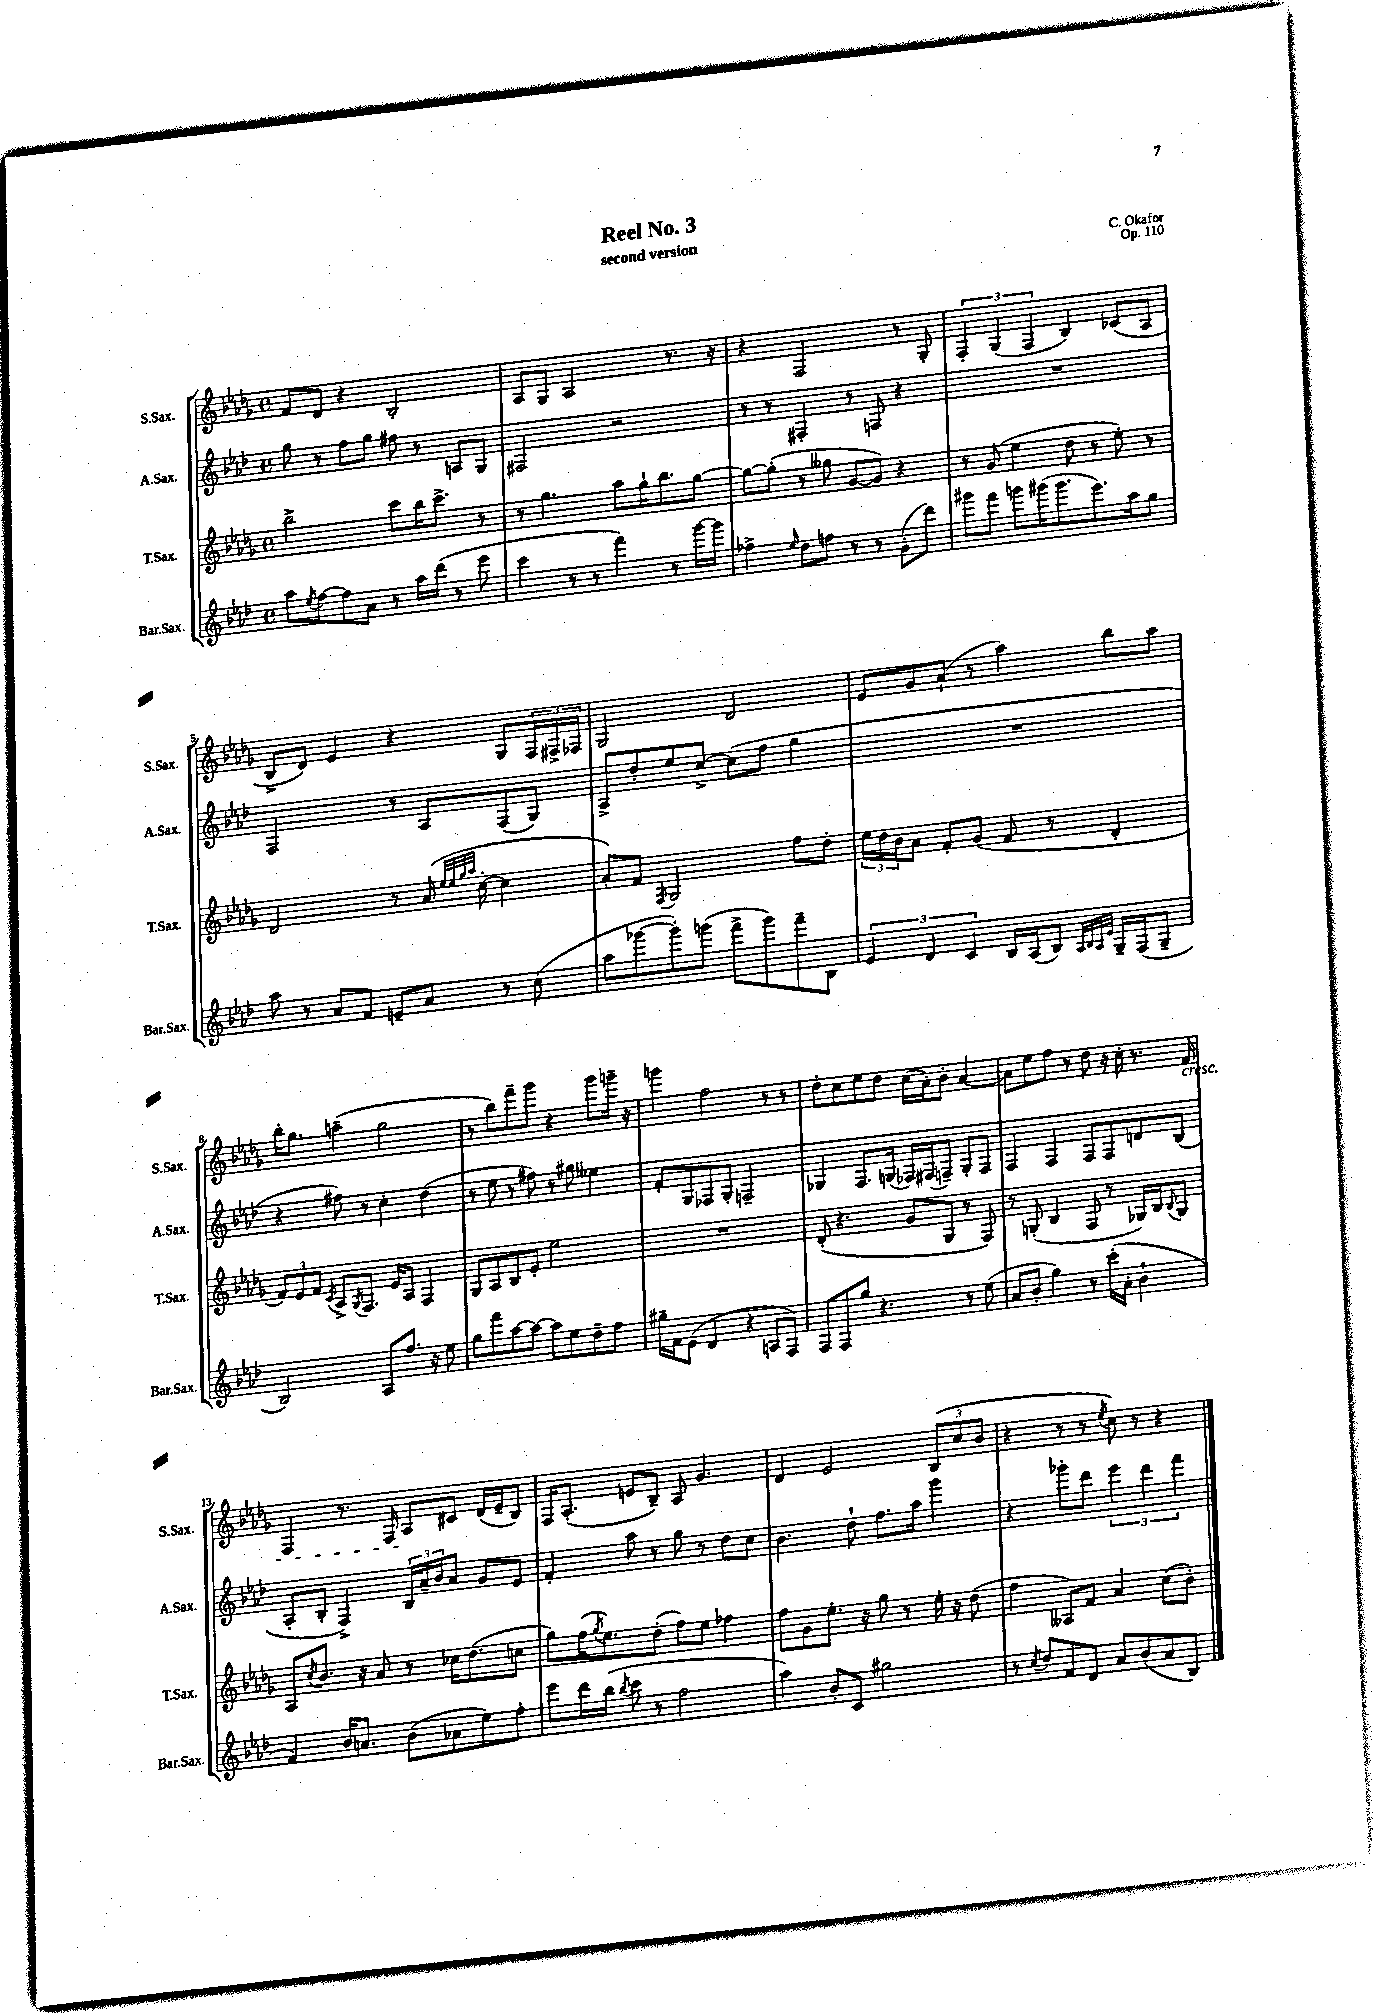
\header { title = "Reel No. 3" composer = "C. Okafor" subtitle = "second version" opus = "Op. 110" }
<<
\new StaffGroup <<
\new Staff = "s0" \with { instrumentName = "S.Sax." shortInstrumentName = "S.Sax." } {
    \clef treble \key des \major \defaultTimeSignature \time 4/4
    f'8 des'8 r4 bes2-. |
    aes8 ges8 aes2 r8. r16 |
    r4 f2 r8 ges8-. |
    \tuplet 3/2 { f4-. ges4( f4 } bes4) ces'8( aes8 |
    bes8-> des'8) ees'4 r4 ges8 \tuplet 3/2 { f16 fis16-> fes16 } |
    ges2 des'2 |
    ees'8 ges'8 aes'8-!( r8 aes''4) bes''8 aes''8 |
    bes''16-. ges''8. a''4--( ges''2 |
    r8 bes''8) f'''8-- ges'''8 r4 ges'''8 g'''16-- r16 |
    g'''4 f''2 r8 r8 |
    des''8-. c''8 ees''8 des''8 c''16( aes'16-.) bes'8-. aes'4~ |
    aes'8 ees''8 f''8 r8 des''8 r16 c''16-. r8. f'16\cresc |
    f4 r8. f16 aes8\! cis'8 des'16( ees'16-- bes8) |
    f16 aes8.-.( e'8 bes8--) aes8 ges'4. |
    des'4 ees'2 \tuplet 3/2 { bes8( c''8 bes'8 } |
    r4 r8 r8 \acciaccatura { ees''8 } c''8) r8 r4 \bar "|." |
}
\new Staff = "s1" \with { instrumentName = "A.Sax." shortInstrumentName = "A.Sax." } {
    \clef treble \key aes \major \defaultTimeSignature \time 4/4
    g''8 r8 f''8 g''8 fis''8 r8 a8 g8 |
    fis2 r2 |
    r8 r8 fis4-. r8 f8 r4 |
    R1 |
    f2 r8 aes8 f8( g8) |
    aes8-> des''8-. ees''8 c''8~-> c''8( f''8 g''4 |
    R1 |
    r4 fis''8) r8 c''4-. des''4( |
    r8 ees''8 r8 fis''8) r8 gis''8 eeses''4 |
    f'8-. g8 fes8 g8-. f2-- |
    ges4 f8. g16( fes16) fis16( f8--) g8-. f8 |
    f4 f4 f8 f8 d'8 bes8( |
    aes8-. bes8-. f4->) \tuplet 3/2 { bes16 aes'16-- bes'16 } aes'8 g'8 ees'8 |
    f'4-. aes''8 r8 g''8 r8 des''8 c''8 |
    bes'4. des''8-! f''8. aes''16 g'''4 |
    r4 ges'''8-. des'''8 \tuplet 3/2 { ees'''4 des'''4 f'''4 } \bar "|." |
}
\new Staff = "s2" \with { instrumentName = "T.Sax." shortInstrumentName = "T.Sax." } {
    \clef treble \key des \major \defaultTimeSignature \time 4/4
    bes''2-> c'''8 bes''16 c'''8.-> r8 |
    r8 ges''4. aes''8 ges''16-! bes''8. ges''8~ |
    ges''8~ ges''8-.( r8 geses''8 ges'8~ ges'8) r4 |
    r8 ges'8( ees''4 des''8 r8 ees''8-.) r8 |
    des'2 r8 aes'16( \grace { ees''32 ees''32 ges''32 aes''32 } c''16~-. c''4 |
    aes'8-.) f'8 \acciaccatura { f8 } ges2 f''8 des''8-. |
    \tuplet 3/2 { ees''16 des''16 bes'16 } aes'8 f'8-. ges'8( f'8 r8 des'4-. |
    \tuplet 3/2 { f'8) ees'8 f'8 } \acciaccatura { c'8 } aes8-> \acciaccatura { ges8 } f8. ees'16 aes8 f4 |
    ges8 aes8 bes8 ees'8-. ees''2 |
    R1 |
    des'8-.( r4. ges'8 ges8 r8 f8) |
    r8 g8-.( bes4 f8 r8 ges16) bes16 \appoggiatura { bes8 } ges8 |
    aes8 \acciaccatura { c''8 } bes'8. r16 aes'8 r8 ces''16 des''8.( c''8 |
    ges''8) f''16( \acciaccatura { ges''8 } ees''8.) des''8-.( f''8) ees''8 fes''4 |
    f''8 ges'8 ees''8.-. r16 ges''8 r8 ees''16-. r16 des''8( |
    f''4 aeses8) f'8 aes'4 c''8( bes'8-.) \bar "|." |
}
\new Staff = "s3" \with { instrumentName = "Bar.Sax." shortInstrumentName = "Bar.Sax." } {
    \clef treble \key aes \major \defaultTimeSignature \time 4/4
    aes''8 \acciaccatura { ees''8 } f''8~ f''8 aes'8 r8 aes''16 des'''16( r8 ees'''8 |
    c'''4 r8 r8 f'''4) r8 g'''16~ g'''16 |
    fes''4-> \grace { ees''16 } des''8 f''8 r8 r8 g'8-.( des'''8) |
    gis'''8 f'''8 g'''8 gis'''16( gis'''8. ees'''8.) aes''16 g''8 |
    aes''8 r8 aes'8 f'8 e'8-- aes'8 r8 c''8( |
    aes''8 ges'''8~ ges'''8-.) g'''8( f'''8-> g'''8) f'''8-- bes8 |
    \tuplet 3/2 { ees'4 des'4 c'4 } bes16 aes16( bes8) \grace { aes32 bes32 aes32 ees'32 } g16-- f16( g8-- |
    bes2) aes8 f''8. r16 ees''8 |
    g''8 f'''8 aes''8~ aes''8~ aes''8 ees''8 des''8-- f''8 |
    gis''16-- f'16 ees'8( des'4 r4 a8 f8) |
    f8 f8 g''8 r4. r8 ees''8( |
    aes'8 bes'8-. g''4) r8 c'''16-.( aes'16-. bes'4-! |
    f'4) bes'16 a'8. bes'8( aes'8 ees''8) f''8-. |
    ees'''8 des'''16 bes''16( \acciaccatura { bes''8 } c'''8 r8 f''2 |
    aes''4) bes'8-. c'8 gis''2 |
    r8 \acciaccatura { c''8 } des''8 f'8 des'8 aes'8 bes'8( aes'8 bes8) \bar "|." |
}
>>
>>
